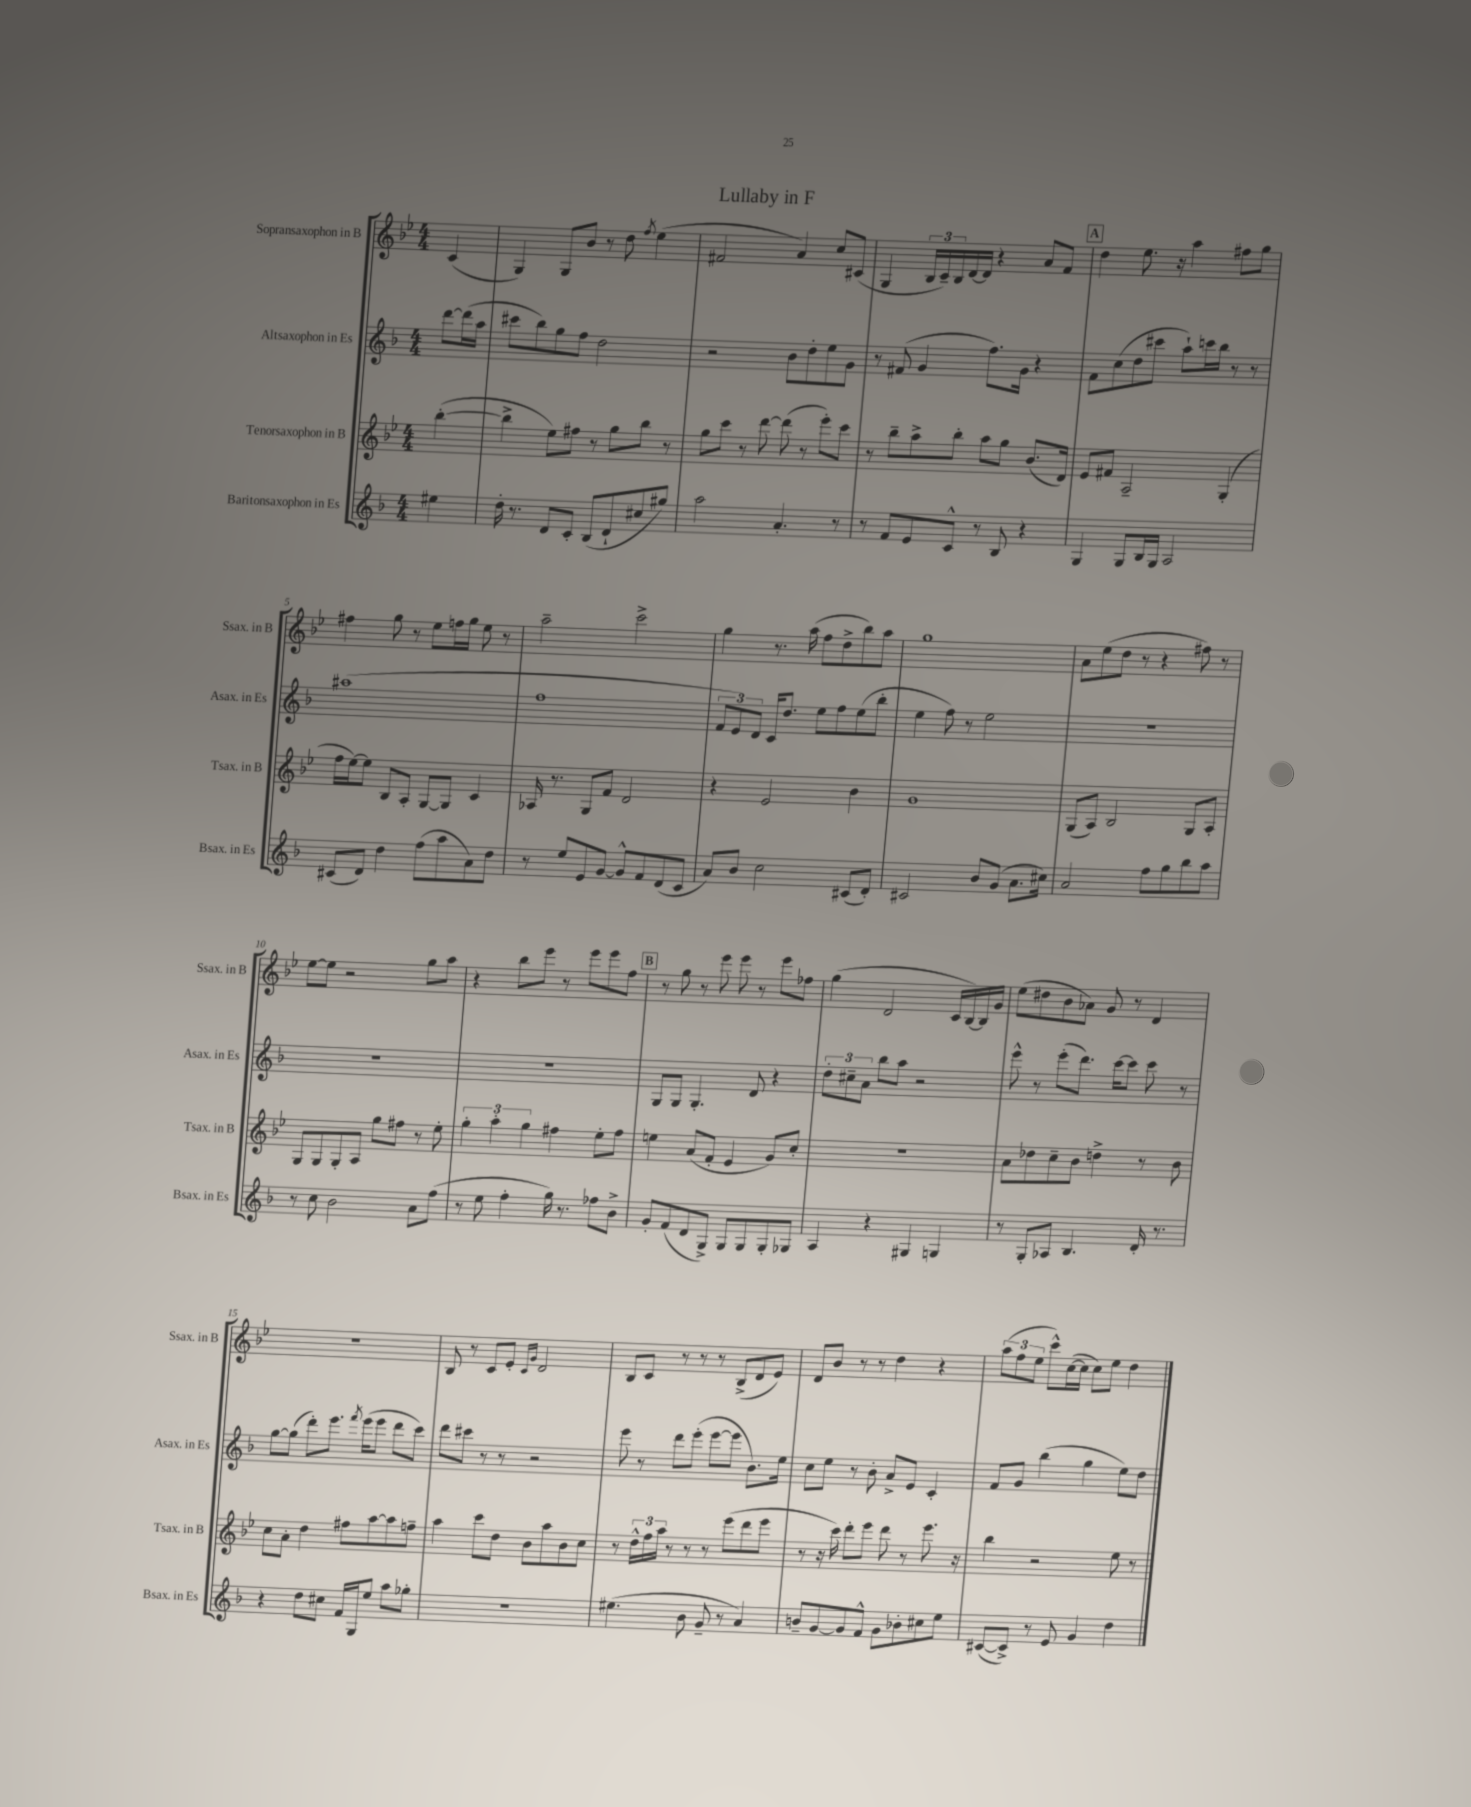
\header { title = "Lullaby in F" }
<<
\new StaffGroup <<
\new Staff = "s0" \with { instrumentName = "Sopransaxophon in B" shortInstrumentName = "Ssax. in B" } {
    \clef treble \key bes \major \numericTimeSignature \time 4/4 \partial 4
    c'4( |
    g4) g8 bes'8 r8 d''8 \acciaccatura { f''8 } ees''4( |
    fis'2 a'4) c''8 cis'8( |
    g4 \tuplet 3/2 { bes16 c'16--) bes16 } d'16~ d'16 r4 a'8 f'8 |
    \mark \markup { \box "A" } d''4 ees''8. r16 a''4 fis''8 g''8 |
    fis''4 g''8 r8 ees''8 f''16 g''16 ees''8 r8 |
    a''2-- c'''2-> |
    g''4 r8. a''16( f''8 d''8-> bes''8) a''8 |
    g''1 |
    a'8 ees''8( d''8 r8 r4 fis''8) r8 |
    ees''8~ ees''8 r2 g''8 a''8 |
    r4 bes''8 ees'''8 r8 ees'''8 ees'''8 f''8 |
    \mark \markup { \box "B" } r8 g''8 r8 ees'''8 ees'''8 r8 ees'''8 fes''8 |
    g''4( d'2 c'16 bes16~) bes16 g'16 |
    ees''8( dis''8 bes'8 aes'8) g'8 r8 d'4 |
    R1 |
    bes8 r8 c'8 ees'8-. \grace { c'16 g'16 } d'2 |
    bes8 c'8 r8 r8 r8 bes8->( d'8 ees'8) |
    d'8 bes'8 r8 r8 d''4 r4 |
    \tuplet 3/2 { a''8( f''8 ees''8 } c'''8-^) c''16~( c''16 c''8) ees''8 d''4 \bar "|." |
}
\new Staff = "s1" \with { instrumentName = "Altsaxophon in Es" shortInstrumentName = "Asax. in Es" } {
    \clef treble \key f \major \numericTimeSignature \time 4/4 \partial 4
    d'''8~ d'''16( a''16 |
    cis'''8 bes''8) g''8 f''8 d''2 |
    r2 bes'8 d''8-. e''8 g'8 |
    r8 fis'8( g'4 f''8.) g'16 r4 |
    \mark \markup { \box "A" } f'8 c''8( d''8 cis'''8 a''8-!) c'''16 bes''16 r8 r8 |
    ais''1( |
    f''1 |
    \tuplet 3/2 { f'8 e'8) d'8 } c'16 d''8. e''8 f''8 e''8( bes''8-. |
    e''4 f''8) r8 e''2 |
    R1 |
    R1 |
    R1 |
    \mark \markup { \box "B" } g8 g8 g4.-. d'8 r4 |
    \tuplet 3/2 { d''8-. cis''8-- a'8 } bes''8 a''8 r2 |
    e'''8-^ r8 e'''8-.( d'''8.) c'''16~ c'''8 c'''8 r8 |
    g''8~ g''8( d'''8-.) e'''8. \acciaccatura { f'''8 } e'''16( e'''8 d'''8 c'''8) |
    d'''8 cis'''8 r8 r8 r2 |
    e'''8 r8 d'''8 e'''8-.( e'''8~ e'''8 bes'8.) e''16 |
    c''8 e''8 r8 bes'8-. a'8-> e'8 c'4-. |
    f'8 g'8 bes''4( g''4 e''8) d''8 \bar "|." |
}
\new Staff = "s2" \with { instrumentName = "Tenorsaxophon in B" shortInstrumentName = "Tsax. in B" } {
    \clef treble \key bes \major \numericTimeSignature \time 4/4 \partial 4
    bes''4~-.( |
    bes''4-> ees''8) fis''8 r8 g''8 bes''8 r8 |
    g''8 c'''8 r8 d'''8~ d'''8( r8 ees'''8-.) c'''8 |
    r8 bes''8-- a''8-> bes''8-. a''8 g''8 bes'8.( d'16) |
    \mark \markup { \box "A" } ees'8 fis'8 a2-- g4-.( |
    f''16 ees''16~) ees''8 bes8 a8-. g8~ g8 c'4 |
    aes16 r8. g8 f'8 d'2 |
    r4 ees'2 bes'4 |
    g'1 |
    g8( a8) bes2 g8 a8-. |
    g8 g8 g8-. a8 g''8 fis''8 r8 ees''8-. |
    \tuplet 3/2 { g''4-. a''4-. g''4 } fis''4 ees''8-. fis''8 |
    \mark \markup { \box "B" } e''4 a'8( f'8-. ees'4 g'8) c''8-. |
    R1 |
    a'8 des''8 c''8-- bes'8 d''4-> r8 bes'8 |
    c''8 a'8-. d''4 fis''8 a''8~ a''8 f''8-- |
    a''4 c'''8 d''8 bes'8 a''8 bes'8 c''8 |
    r8 \tuplet 3/2 { d''16-^ f''16 a''16 } r8 r8 r8 ees'''8( d'''8 ees'''8 |
    r8 r16 c'''16) d'''8-. ees'''8 d'''8 r8 ees'''8. r16 |
    bes''4 r2 ees''8 r8 \bar "|." |
}
\new Staff = "s3" \with { instrumentName = "Baritonsaxophon in Es" shortInstrumentName = "Bsax. in Es" } {
    \clef treble \key f \major \numericTimeSignature \time 4/4 \partial 4
    eis''4 |
    d''16-. r8. d'8 c'8-. bes8( d'8-! cis''8 gis''8) |
    a''2 a'4.-. r8 |
    r8 f'8 e'8 c'8-^ r8 bes8 r4 |
    \mark \markup { \box "A" } g4 g8 bes16 g16 a2 |
    cis'8( d'8) d''4 f''8( a''8 a'8) d''8 |
    r8 e''8 e'8 g'8~ g'8-^ f'8 d'8( c'8 |
    a'8) bes'8 c''2 cis'8( d'8-.) |
    cis'2 bes'8 g'8( a'8. cis''16) |
    a'2 f''8 g''8 bes''8 a''8 |
    r8 c''8 bes'2 a'8 f''8( |
    r8 e''8 f''4-. g''16) r8. fes''8 bes'8-> |
    \mark \markup { \box "B" } g'8-. f'8( d'8 g8->) g8 g8 g8-. ges8 |
    a4 r4 gis4 g4 |
    r8 g8-. aes8 bes4. d'16-. r8. |
    r4 d''8 cis''8 f'16 g16 e''8 a''8 ges''8-. |
    R1 |
    eis''4.( bes'8 g'8-- r8 a'4) |
    b'8-- g'8~ g'8 f'8-^ g'8 bes'8-. cis''8 e''8 |
    cis'8~( cis'8->) r8 e'8 g'4 d''4 \bar "|." |
}
>>
>>
